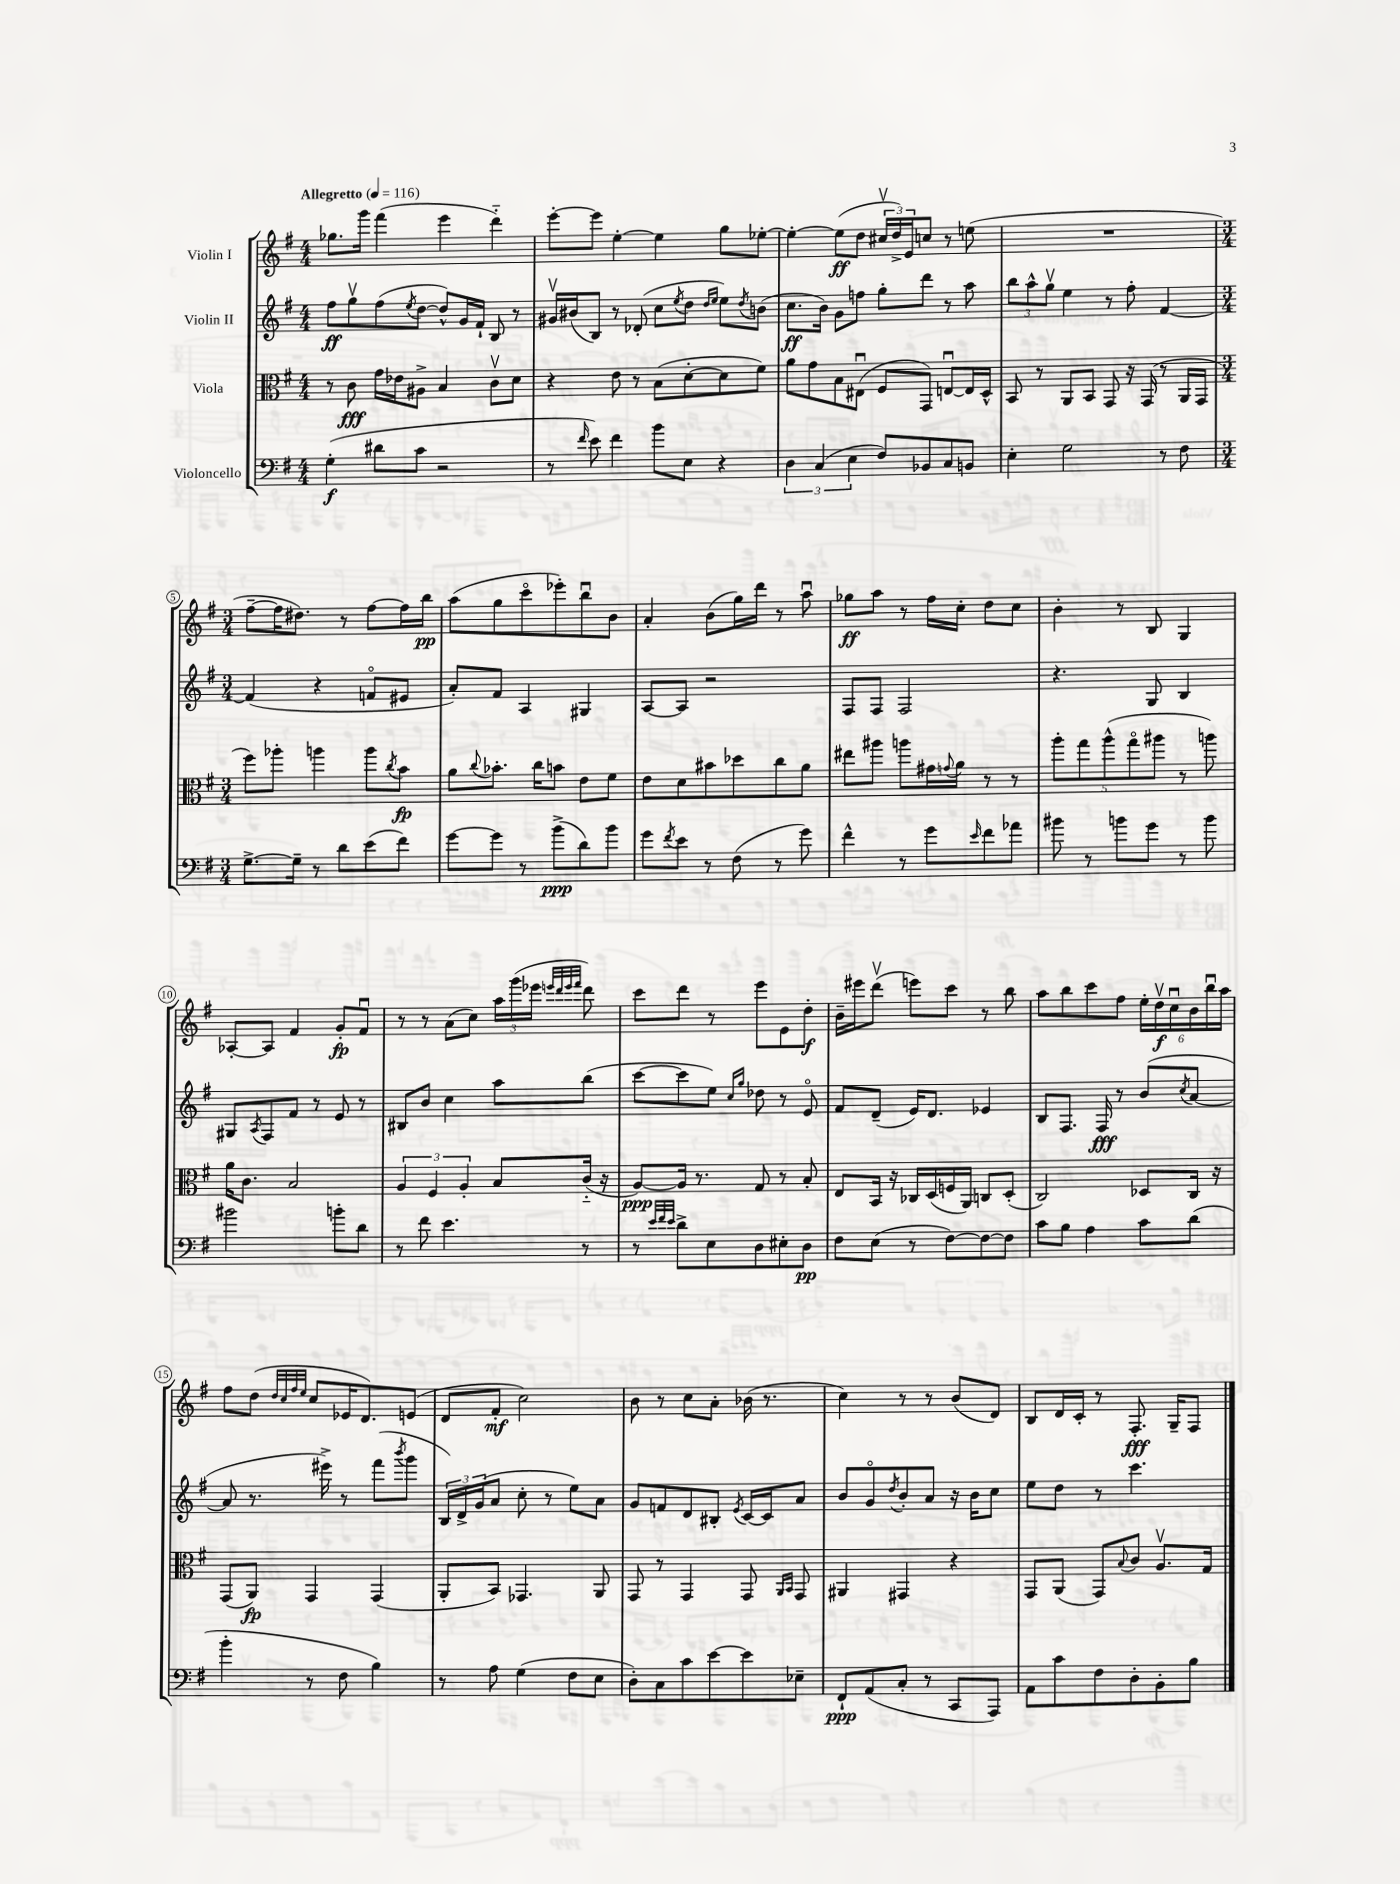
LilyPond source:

<<
\new StaffGroup <<
\new Staff = "s0" \with { instrumentName = "Violin I" } {
    \clef treble \key g \major \numericTimeSignature \time 4/4 \tempo "Allegretto" 4 = 116
    ges''8. g'''16 fis'''4( e'''4 d'''4-_) |
    e'''8~-. e'''8 e''4~-. e''4 g''8 ees''8~-. |
    ees''4~-. ees''8\ff( d''8 \tuplet 3/2 { cis''16\upbow d''16->) e'16 } c''8 r8 e''8( |
    R1 |
    \numericTimeSignature \time 3/4 fis''8~-- fis''16 dis''8.) r8 fis''8~ fis''16 b''16\pp |
    a''8( g''8 c'''8\flageolet ees'''8-.) b''8\downbow b'8 |
    a'4-. b'8( g''16) d'''16 r8 a''8\downbow |
    ges''8\ff a''8 r8 fis''16 c''16-. d''8 c''8 |
    b'4-. r8 b8 g4 |
    aes8~-. aes8 fis'4 g'8-.\fp fis'8\downbow |
    r8 r8 a'8( c''8) \tuplet 3/2 { a''16 g'''16( ees'''16 } \grace { e'''32 d'''32 e'''32 fis'''32 } d'''8) |
    c'''8 d'''8 r8 e'''8 e'8 d''8-.\f |
    b'16-- eis'''16 d'''8\upbow( e'''8) c'''8 r8 b''8 |
    a''8 b''8 c'''8 fis''8 \tuplet 6/4 { e''16-. d''16\upbow\f c''16\downbow b'16 b''16\downbow a''16 } |
    fis''8 d''8( \grace { d''32 c''32 fis''32 e''32 } c''8 ees'16 d'8.) e'8( |
    d'8 fis'8-.\mf c''2) |
    b'8 r8 c''8 a'8-. bes'16( r8. |
    c''4) r8 r8 b'8( d'8) |
    b8 d'16 c'16-. r8 fis8.-.\fff g16-- fis8 \bar "|." |
}
\new Staff = "s1" \with { instrumentName = "Violin II" } {
    \clef treble \key g \major \numericTimeSignature \time 4/4
    fis''8\ff g''8\upbow fis''8( \acciaccatura { e''8 } d''8~ d''8-^) g'16 fis'16-! b8 r8 |
    gis'16\upbow bis'16( b8) r8 des'8-.( c''8 \acciaccatura { e''8 } d''8 \grace { d''16 e''16 } e''8) \acciaccatura { d''8 } b'8( |
    c''8.\ff b'16) g'8 f''8 g''8-. d'''8 r8 a''8 |
    \tuplet 3/2 { b''8 a''8-^ g''8\upbow } e''4 r8 fis''8-. fis'4~ |
    \numericTimeSignature \time 3/4 fis'4( r4 f'8\flageolet eis'8 |
    a'8-.) fis'8 a4 gis4 |
    a8~ a8 r2 |
    fis8 fis8 fis2 |
    r4. g8 b4 |
    gis8 \acciaccatura { a8 } fis8 fis'8 r8 e'8 r8 |
    bis8 b'8 c''4 a''8 b''8( |
    c'''8~ c'''8 e''8) \grace { c''16 g''16 } des''8 r8 e'8\flageolet |
    fis'8 d'8--( e'16) d'8. ees'4 |
    b8 fis8. fis16\fff r8 b'8( \acciaccatura { c''8 } a'8~ |
    a'8 r8. eis'''16->) r8 fis'''8( \acciaccatura { b'''8 } g'''8 |
    \tuplet 3/2 { b16) d'16-> g'16( } a'8 c''8-. r8 e''8) a'8 |
    g'8 f'8 d'8 bis8-. \acciaccatura { e'8 } c'16~ c'16 a'8 |
    b'8 g'8\flageolet \acciaccatura { d''8 } b'8-. a'8 r16 b'16 c''8 |
    e''8 d''8 r8 c'''4. \bar "|." |
}
\new Staff = "s2" \with { instrumentName = "Viola" } {
    \clef alto \key g \major \numericTimeSignature \time 4/4
    r8 c'8\fff g'16 ees'16 ais8-> b4 c'8\upbow d'8 |
    r4 e'8 r8 b8( d'8~-. d'8 fis'8) |
    a'8 g'8 b8 eis8\downbow( fis8 g,8) e8~\downbow e16 d16-^ |
    b,8 r8 a,8 b,8 g,8 r16 g,16( r8 a,16 g,16 |
    \numericTimeSignature \time 3/4 fis''8) aes''8-. a''4 a''8 \acciaccatura { c''8 } b'8\fp |
    a'8 \appoggiatura { c''8 } bes'8.-. c''16 b'8 e'8 fis'8 |
    e'8 d'8 bis'8 des''8 c''8 a'8 |
    eis''8 ais''8 a''8 gis'16 \appoggiatura { g'8 } a'16 r8 r8 |
    \tuplet 5/4 { a''8-. g''8 a''8-^( g''8\flageolet ais''8 } r8 a''8) |
    a'16 c'8. b2 |
    \tuplet 3/2 { a4 fis4 a4-. } b8 c'16-_( r16 |
    a8~\ppp) a16 r8. g8 r8 b8-. |
    e8 b,16 r16 ces16 d16( f16 a,16) c8 d8-.( |
    c2) des8 c16 r16 |
    g,8( a,8\fp) g,4 g,4( |
    a,8-. b,8) ges,4. a,8 |
    g,8 r8 g,4 g,8 \grace { a,16 b,16 } g,8 |
    ais,4 gis,4 r4 |
    g,8 a,8( g,8) \appoggiatura { b8 } c'8 a8.\upbow g16 \bar "|." |
}
\new Staff = "s3" \with { instrumentName = "Violoncello" } {
    \clef bass \key g \major \numericTimeSignature \time 4/4
    g4-.\f( dis'8 c'8 r2 |
    r8 \grace { fis'16 } e'8) fis'4 b'8 e8 r4 |
    \tuplet 3/2 { d4 c4( e4 } fis8) bes,8 c8 b,8 |
    e4-. g2 r8 fis8 |
    \numericTimeSignature \time 3/4 g8.~-> g16-- r8 d'8 e'8( fis'8) |
    g'8~ g'8 r8 b'8->\ppp( d'8) b'8 |
    g'8 \acciaccatura { fis'8 } e'8 r8 fis8( r8 g'8) |
    fis'4-^ r8 g'8 \grace { e'16 } fis'8 aes'8 |
    bis'8 r8 b'8 g'8 r8 b'8 |
    bis'2 b'8-. d'8 |
    r8 fis'8 e'4. r8 |
    r8 \grace { e'32 fis'32 e'32 } d'8-> e8 d8 eis8-. d8\pp |
    fis8 e8( r8 fis8~) fis8~ fis8 |
    c'8 b8 a4 c'8 d'8( |
    b'4-. r8 fis8 b4) |
    r8 a8 g4( fis8 e8 |
    d8-.) c8 c'8 e'8~ e'8 ees8-- |
    fis,8-!\ppp a,8( c8-. r8 c,8 a,,8) |
    a,8 c'8 fis8 d8-. b,8-. b8 \bar "|." |
}
>>
>>
\layout { \context { \Score \override BarNumber.stencil = #(make-stencil-circler 0.1 0.3 ly:text-interface::print) } }
